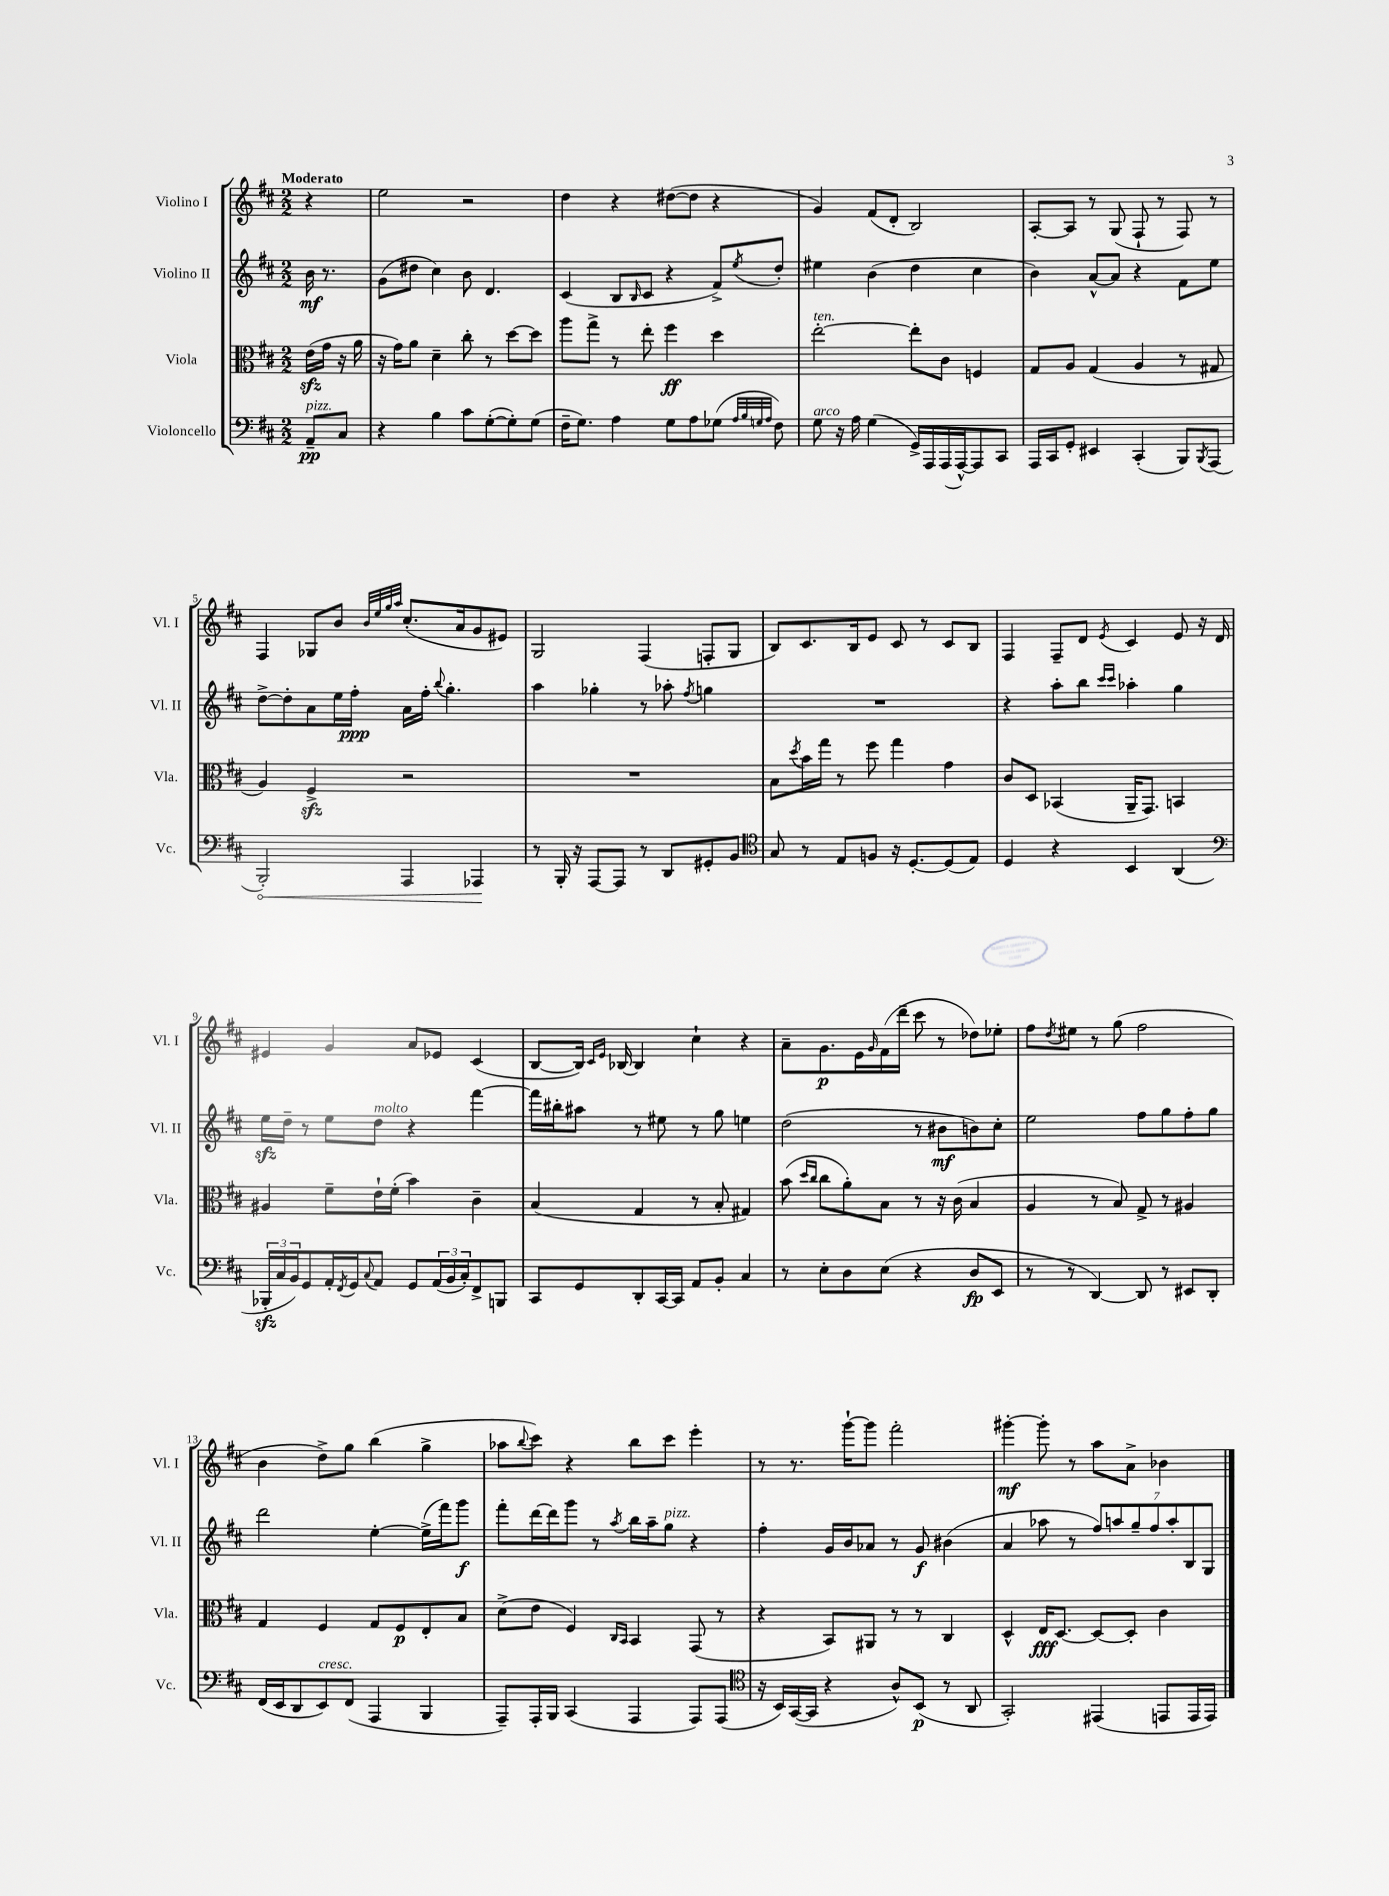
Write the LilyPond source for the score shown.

<<
\new StaffGroup <<
\new Staff = "s0" \with { instrumentName = "Violino I" shortInstrumentName = "Vl. I" } {
    \clef treble \key d \major \numericTimeSignature \time 2/2 \partial 4 \tempo "Moderato"
    r4 |
    e''2 r2 |
    d''4 r4 dis''8~( dis''8 r4 |
    g'4) fis'8( d'8-. b2) |
    a8~-. a8 r8 g8( fis8-! r8 fis8) r8 |
    fis4 ges8 b'8 \grace { b'32 e''32 g''32 a''32 } cis''8.-.( a'16 g'8 eis'8) |
    g2 fis4( f8-. g8 |
    b8) cis'8. b16 e'8 cis'8 r8 cis'8 b8 |
    fis4 fis8-- d'8 \acciaccatura { e'8 } cis'4 e'8 r16 d'16 |
    eis'4 g'4 a'8 ees'8 cis'4( |
    b8~ b16) \grace { cis'16 e'16 } bes16~ bes4 cis''4-! r4 |
    a'8-- g'8.\p e'16 \grace { g'16 } fis'16( d'''16-- cis'''8 r8 des''8) ees''8-. |
    fis''8 \acciaccatura { d''8 } eis''8 r8 g''8( fis''2 |
    b'4 d''8->) g''8 b''4( g''4-> |
    aes''8 \appoggiatura { b''8 } cis'''8) r4 b''8 cis'''8 e'''4-. |
    r8 r8. g'''16~-! g'''8 fis'''2-. |
    gis'''4~-.\mf gis'''8-. r8 a''8 a'8-> bes'4 \bar "|." |
}
\new Staff = "s1" \with { instrumentName = "Violino II" shortInstrumentName = "Vl. II" } {
    \clef treble \key d \major \numericTimeSignature \time 2/2 \partial 4
    b'16\mf r8. |
    g'8( dis''8 cis''4) b'8 d'4. |
    cis'4( b8 \grace { b16 } cis'8 r4 fis'8->) \acciaccatura { e''8 } d''8-. |
    eis''4 b'4( d''4 cis''4 |
    b'4) a'8~-^ a'8 r4 fis'8 e''8 |
    d''8~-> d''8-. a'8 e''16 fis''16-.\ppp a'16 fis''16-. \appoggiatura { b''8 } g''4.-. |
    a''4 ges''4-. r8 aes''8-. \acciaccatura { fis''8 } g''4 |
    R1 |
    r4 a''8-. b''8 \grace { cis'''16 cis'''16 } aes''4-. g''4 |
    e''16\sfz d''16-- r8 e''8 d''8^\markup { \italic "molto" } r4 fis'''4~ |
    fis'''16 bis''16-. ais''8 r8 eis''8 r8 g''8 e''4 |
    d''2( r8 bis'8\mf b'8) cis''8-. |
    e''2 fis''8 g''8 fis''8-. g''8 |
    d'''2 e''4~-. e''16->( fis'''16) g'''8\f |
    fis'''8-. d'''16~ d'''16 g'''8 r8 \acciaccatura { a''8 } b''16 a''16-- g''8^\markup { \italic "pizz." } r4 |
    fis''4-. g'16 b'16 aes'8 r8 g'8\f bis'4( |
    a'4 aes''8 r8 \tuplet 7/4 { fis''8) a''8 g''8-- fis''8 a''8-. b8 g8 } \bar "|." |
}
\new Staff = "s2" \with { instrumentName = "Viola" shortInstrumentName = "Vla." } {
    \clef alto \key d \major \numericTimeSignature \time 2/2 \partial 4
    e'16\sfz( g'16 r16 a'16 |
    r16 g'16) a'8 d'4-- cis''8-. r8 d''8~ d''8 |
    a''8 g''8-> r8 e''8-. fis''4\ff d''4 |
    e''2~-.^\markup { \italic "ten." } e''8-. cis'8 f4 |
    g8 a8 g4( a4 r8 gis8 |
    a4) fis4->\sfz r2 |
    R1 |
    b8 \acciaccatura { d''8 } b'16 g''16 r8 fis''8 g''4 g'4 |
    cis'8 d8 bes,4( a,16-- g,8.) b,4 |
    ais4 fis'8-- e'16-! fis'16-.( b'4) cis'4-- |
    b4( g4 r8 b8-. gis4) |
    b'8( \grace { d''16 cis''16 } cis''8 a'8-.) b8 r8 r16 cis'16( b4 |
    a4 r8 b8) g8-> r8 ais4 |
    g4 fis4 g8 fis8\p e8-. b8 |
    d'8->( e'8 fis4) \grace { cis16 b,16 } b,4 g,8( r8 |
    r4 b,8) ais,8 r8 r8 cis4 |
    d4-^ e16\fff d8.~ d8~ d8-. cis'4 \bar "|." |
}
\new Staff = "s3" \with { instrumentName = "Violoncello" shortInstrumentName = "Vc." } {
    \clef bass \key d \major \numericTimeSignature \time 2/2 \partial 4
    a,8--\pp^\markup { \italic "pizz." } cis8 |
    r4 b4 cis'8 g8~-.( g8-.) g8( |
    fis16-- g8.) a4 g8 a8 ges8( \grace { a32 b32 g32 a32 } fis8) |
    g8^\markup { \italic "arco" } r16 a16 g4( g,16->) a,,16 a,,16( a,,16~-^) a,,8 cis,8 |
    a,,16 cis,16 g,8-. eis,4 cis,4-.( b,,8) \acciaccatura { b,,8 } a,,8( |
    \once \override Hairpin.circled-tip = ##t b,,2-.\<) a,,4 aes,,4\! |
    r8 b,,16-. r16 a,,8~ a,,8 r8 d,8 gis,8-. b,8 |
    \clef tenor g8 r8 e8 f8 r16 d8.~-. d8( e8) |
    d4 r4 b,4 a,4( |
    \clef bass \tuplet 3/2 { bes,,16-.\sfz cis16 b,16) } g,8 a,16-. \acciaccatura { fis,8 } g,16 \appoggiatura { cis8 } a,8 g,8 \tuplet 3/2 { a,16( b,16 cis16-.) } fis,8-> b,,8 |
    cis,8 g,8 d,8-. cis,16~ cis,16 a,8 b,8-. cis4 |
    r8 e8-. d8 e8( r4 d8\fp e,8 |
    r8 r8 d,4~) d,8 r8 eis,8 d,8-. |
    fis,16( e,16 d,8 e,8^\markup { \italic "cresc." }) fis,8( a,,4 b,,4 |
    a,,8--) a,,16-. b,,16 cis,4( a,,4 a,,8) a,,8( |
    \clef tenor r16 b,16) g,16~( g,16 r4 a8-^) b,8\p( r8 a,8 |
    g,2-.) eis,4( e,8 e,16 e,16) \bar "|." |
}
>>
>>
